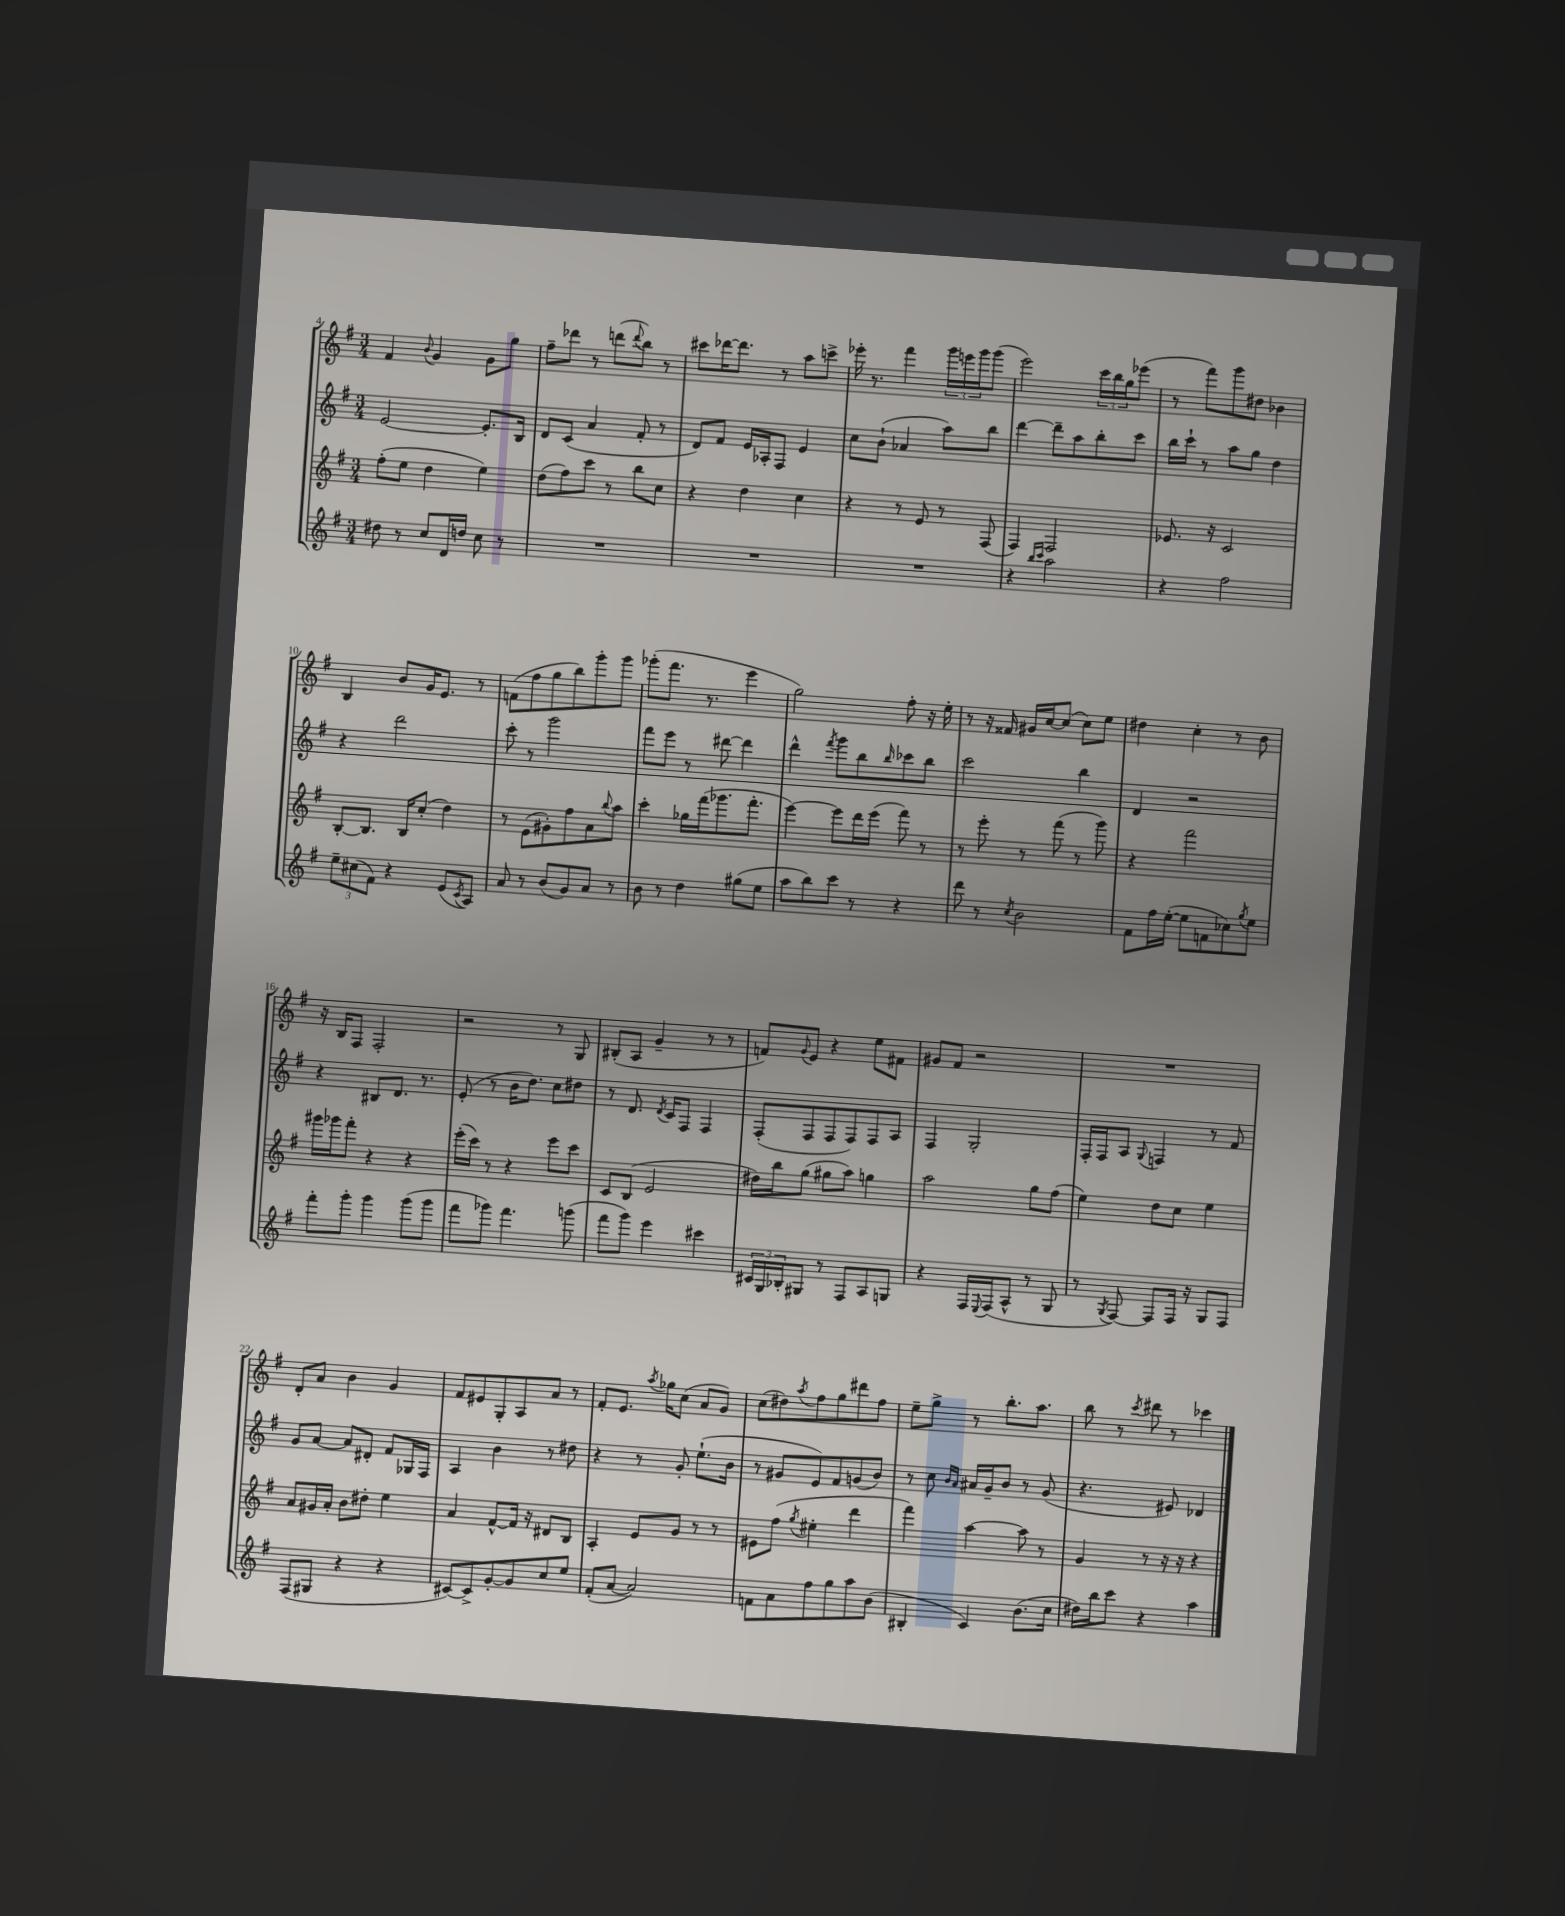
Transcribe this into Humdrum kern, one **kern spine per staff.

**kern	**kern	**kern	**kern
*staff4	*staff3	*staff2	*staff1
*clefG2	*clefG2	*clefG2	*clefG2
*k[f#]	*k[f#]	*k[f#]	*k[f#]
*M3/4	*M3/4	*M3/4	*M3/4
8dd#	(8ff#'	[2e	4f#
8r	8ee	.	.
.	.	.	8qqb
8cc	4dd	.	4g
16d	.	.	.
16dd	.	.	.
8cc	4ee)	8.e']	8g
8r	.	.	8gg
.	.	16B	.
=	=	=	=
2.r	(8dd	8d	8ff#~
.	8ff#)	(8c	8ddd-
.	8ccc	4a	8r
.	8r	.	(8ddd
.	.	.	8qqddd
.	8bb	8f#'	8bb)
.	8cc	8r	8r
=	=	=	=
2.r	4r	8d)	8ccc#
.	.	8f#	[16ddd-
.	.	.	8.ddd-]
.	4dd	16e	.
.	.	16A-'	.
.	.	8F#	8r
.	4cc	4e	8aa
.	.	.	8ccc^
=	=	=	=
2.r	4r	8cc	16eee-'
.	.	.	8.r
.	.	(8b`	.
.	8r	4a-	4fff#
.	8e	.	.
.	8r	8aa)	24ggg
.	.	.	24eee
.	.	.	24ggg
.	(8F#	8bb	(8ggg
=	=	=	=
4r	4F#)	[4ddd	2eee)
16qqbb	.	.	.
16qqccc	.	.	.
2aa	2F#	8ddd~]	.
.	.	8aa	.
.	.	8bb'	24ccc
.	.	.	24bb
.	.	.	24gg
.	.	8ccc	(8eee-
=	=	=	=
4r	8.e-	16bb	8r
.	.	16ccc`	.
.	.	8r	8fff#)
.	16r	.	.
2ff#	2c	8aa	8ggg
.	.	8gg	8dd#
.	.	4dd	4b-
=	=	=	=
12ee~	[8B'	4r	4B
(12cc#	.	.	.
.	8.B]	.	.
12f#)	.	.	.
4r	.	2ddd	8b
.	16B	.	.
.	(8cc'	.	16g
.	.	.	8.e
(8e	4dd)	.	.
8qc	.	.	.
8A)	.	.	8r
=	=	=	=
8a	8r	8ccc'	(8f
8r	(8e	8r	8ff#
(8b	8g#')	2ggg	8gg
8g)	8ff#	.	8bb)
8a	8a	.	8ggg'
.	8qqbb	.	.
8r	8aa	.	8ggg
=	=	=	=
8b	4ccc'	8fff#	(8ggg-'
8r	.	8eee	8.fff#
4dd	16gg-	8r	.
.	(16fff#	.	8.r
.	8.ggg-	[8ddd#	.
(8gg#	.	4ddd#]	4eee
.	8.fff#'	.	.
8ee	.	.	.
=	=	=	=
8aa	[4eee)	4ddd^^	2gg)
8bb)	.	.	.
.	.	8qfff#	.
8ccc	8eee]	8ggg	.
8r	16ddd	8bb	.
.	(16eee	.	.
.	.	16qqbb	.
4r	8fff#)	8ccc-	8ff#'
.	8r	8bb	16r
.	.	.	16ee'
=	=	=	=
8ddd	8r	2ccc	8r
8r	8eee'	.	16r
.	.	.	16f##
8qcc	.	.	.
2b	8r	.	16g#
.	.	.	[16cc
.	(8fff#	.	(8cc]
.	8r	4bb	8cc)
.	8ggg)	.	8ee
=	=	=	=
8f#	4r	4d	4dd#
16ff#	.	.	.
([16ee'	.	.	.
8ee]	2fff#	2r	4cc'
8f	.	.	.
8cc-)	.	.	8r
8qgg	.	.	.
8ee	.	.	8b
=	=	=	=
8fff#'	16ggg#	4r	16r
.	16ggg-	.	16B
8ggg'	8fff#'	.	8F#
4ggg	4r	8B#	2F#'
.	.	8.d	.
(8ggg	4r	.	.
.	.	8.r	.
8ggg	.	.	.
=	=	=	=
8fff#	(16eee'	(8e'	2r
.	16ccc)	.	.
8ggg-)	8r	8r	.
4.fff#	4r	16b	.
.	.	8.dd)	.
.	8eee	8cc	8r
(8ggg	8ccc	8dd#	8G
=	=	=	=
8fff#	8c	8r	(8B#'
8ggg)	(8B	8.d	8A
4eee	2e	.	4g~
.	.	8qd	.
.	.	16c	.
.	.	8F#	.
4ccc#	.	4F#	8r
.	.	.	8r
=	=	=	=
24c#	16dd#)	(8F#'	8f)
24G	.	.	.
.	16bb	.	.
24B-'	.	.	.
.	.	.	8qqg
8G#	(8gg	8F#	8e
8r	8gg#	8F#	4r
8F#	8aa)	8F#)	.
8A	4gg	8F#	8ee
8G	.	8A	8f#
=	=	=	=
4r	2aa	4F#	8g#
.	.	.	8f#
16F#	.	2G'	2r
8qqE	.	.	.
(16F#	.	.	.
8A^^	.	.	.
8r	8gg	.	.
8G	(8ff#	.	.
=	=	=	=
8r	4ee)	16F#'	2.r
.	.	16F#	.
8qG	.	.	.
[8F#)	.	8A	.
.	.	8qqG	.
8F#]	8dd	4F	.
16F#	8cc	.	.
16r	.	.	.
8G	4ee	8r	.
8F#	.	8f#	.
=	=	=	=
(8F#	8a	8g	8d'
8G#	16g#	[8a	8a
.	16a'	.	.
4r	8b	8a]	4b
.	8dd#'	8d#'	.
4r	4ee	8f#	4g
.	.	16G-	.
.	.	16F#	.
=	=	=	=
[8c#)	4a	4A	8f#
8c#^]	.	.	8e#
[8g'	[8f#^^	4b	8G'
8g]	16f#]	.	8A
.	16r	.	.
8cc	8d#	8r	8a
8ee	8B	8dd#	8r
=	=	=	=
(8f#'	4A'	4r	8f#'
[8a	.	.	8.e
2a])	8e	8r	.
.	.	.	8qaa
.	.	.	16gg-
.	8g	8g'	(8cc
.	8r	(8.ee`	8a
.	8r	.	8g)
.	.	16b	.
=	=	=	=
8f	8e#	8r	(8cc
8a	(8ff#	8g#	8dd#)
.	8qgg	.	8qaa
8ff#	4ee#'	8e)	8ff#
8gg	.	8f#	8gg
8aa	4ddd	(8g	8ddd#
(8b	.	8b)	8ff#
=	=	=	=
4B#'	4fff#)	8r	8ee~
.	.	8cc	8gg^
.	.	16qqb	.
.	.	16qqa	.
4c)	[4aa	16a#	8r
.	.	16g~	.
.	.	8b	8.bb'
(8.b	8aa]	8r	.
.	.	.	8.aa
.	8r	(8g	.
16cc	.	.	.
=	=	=	=
16dd#)	4g	4.r	8bb
16bb	.	.	.
8ccc	.	.	8r
.	.	.	8qccc
4r	8r	.	8ddd#
.	16r	8e#)	8r
.	16r	.	.
4aa	4r	4d-	4ccc-
==	==	==	==
*-	*-	*-	*-
